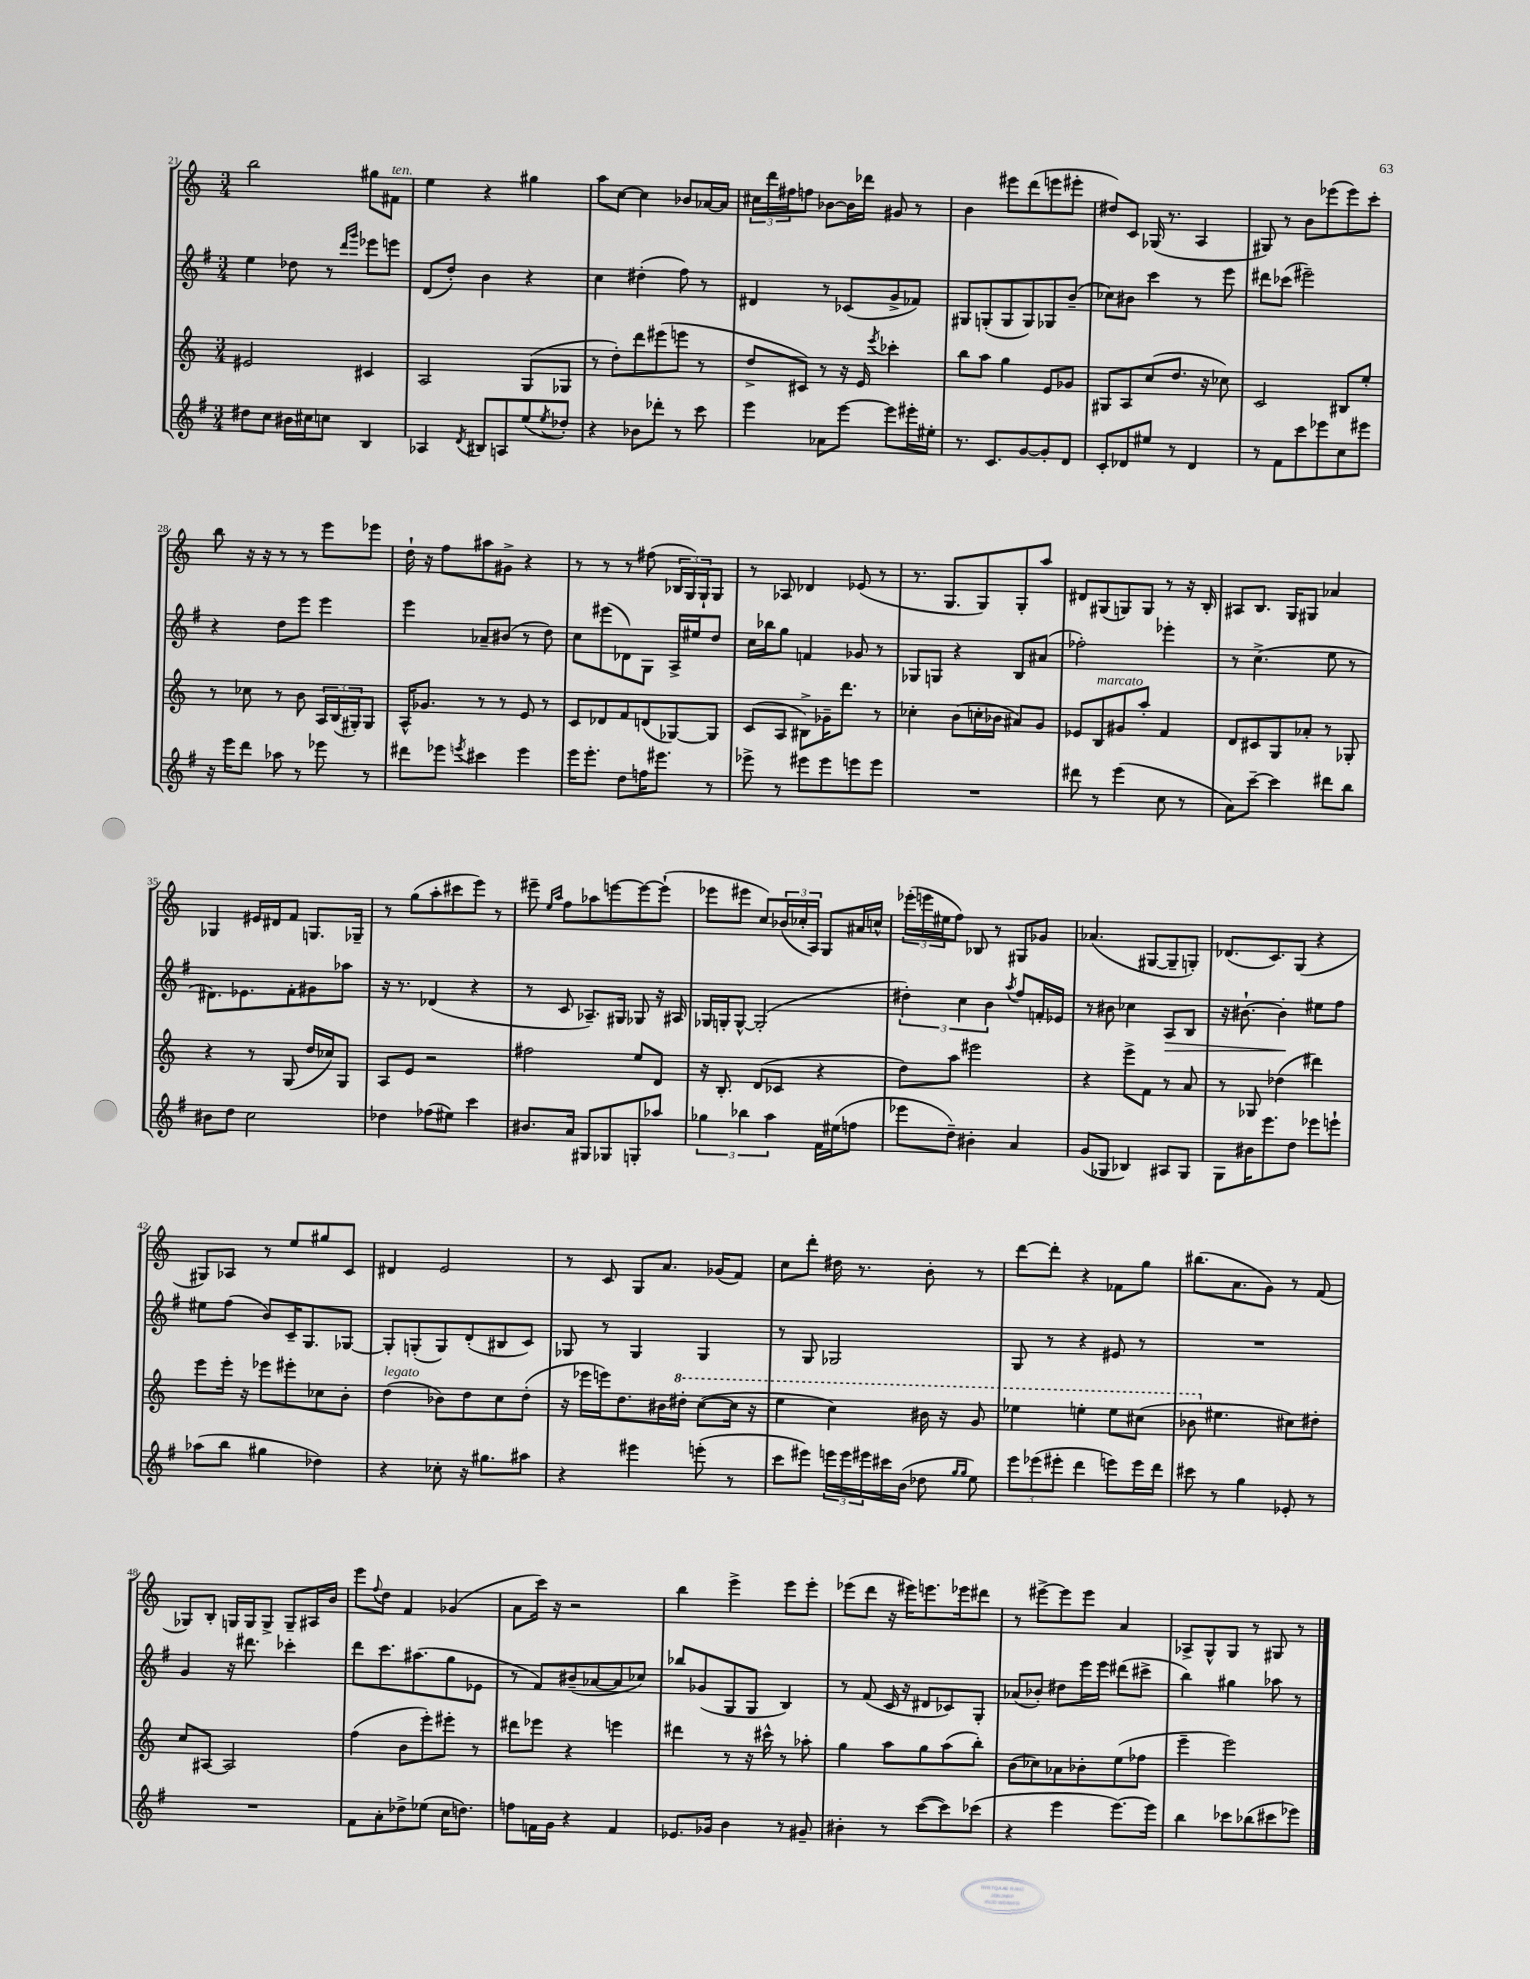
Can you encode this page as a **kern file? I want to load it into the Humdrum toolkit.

**kern	**kern	**kern	**kern
*staff4	*staff3	*staff2	*staff1
*clefG2	*clefG2	*clefG2	*clefG2
*k[f#]	*k[]	*k[f#]	*k[]
*M3/4	*M3/4	*M3/4	*M3/4
8dd#\L	2e#/	4ee\	2bb\
8cc\J	.	.	.
16b#\LL	.	8dd-\	.
16cc#\J	.	.	.
8cc\J	.	8r	.
.	.	16qqddd/LL	.
.	.	16qqggg/JJ	.
4B/	4c#/	8eee-\L	8gg#\L
.	.	8eee\J	8f#\J
=	=	=	=
4A-/	2A/	(8d/L	4ee\
.	.	8dd'/J)	.
8qd/	.	.	.
8B#/L	.	4b\	4r
8A/	.	.	.
(8ee/	(8G/L	4r	4gg#\
8qee/	.	.	.
8dd-'/J)	8G-/J	.	.
=	=	=	=
4r	8r	4cc\	8aa\L
.	8dd'\L)	.	[8cc\J
8b-\L	8ddd\	(4dd#'\	4cc\]
8ddd-'\J	(8eee#\	.	.
8r	8eee\J	8ff#\)	8b-/L
8ccc\	8r	8r	[16a-/L
.	.	.	16a-/]JJ
=	=	=	=
4eee\	8dd^/L	4d#/	24cc#\LL
.	.	.	24ddd\
.	.	.	24ff#\J
.	8c#/J)	.	8ff\J
8a-\L	8r	8r	[8b-\L
[8eee\J	16r	(8c-/L	16b-\]L
.	16e/	.	16ddd-\JJ
.	8qeee/	.	.
8eee\]L	4ccc-'\	8g^/	8g#/
16eee#'\L	.	8f-/J)	8r
16ee#'\JJ	.	.	.
=	=	=	=
8.r	8bb\L	8G#/L	4b\
.	8aa\J	(8G'/	.
8.c/L	.	.	.
.	4gg\	8G/	8eee#\L
[8g/	.	8G/)	(8ddd\
8g'/]	8e/L	8G-/	8eee\
8d/J	8g-/J	(8b~/J	8eee#'\J
=	=	=	=
8c'/L	8G#/L	8cc-\L)	8dd#/L)
8d-/	8A/	8b#\J	8c/J
8ee#/J	(8cc/	4ccc\	(16G-/
.	.	.	8.r
8r	8.dd/J	.	.
4d-/	.	8r	4A/
.	16r	.	.
.	8cc-\)	8eee\	.
=	=	=	=
8r	2c/	8ddd#\L	8G#/)
8f#\L	.	(8ccc-\J	8r
8ccc\	.	2eee#~\)	8b\L
8eee-\	.	.	(8eee-\
8cc\	8B#/L	.	8eee-\)
8eee#\J	8ee'/J	.	8ccc'\J
=	=	=	=
16r	8r	4r	8bb\
16eee\LK	.	.	.
8ddd\J	8cc-\	.	16r
.	.	.	16r
8aa-\	8r	8dd\L	8r
8r	8b\	8eee\J	8r
8eee-\	24A/LL	4eee\	8eee\L
.	(24B/	.	.
.	24G#'/J)	.	.
8r	8G#/J	.	8eee-\J
=	=	=	=
8ddd#\L	16A^^/LK	4eee\	16dd`\
.	8.g-/J	.	16r
8eee-\J	.	.	8ff\L
8qeee/	.	.	.
4ccc#\	8r	8a-~/L	8aa#\
.	8r	(8b#/J	8g#^\J
4eee\	8e/	8r	4r
.	8r	8dd\)	.
=	=	=	=
16eee\LK	8c/L	8cc\L	8r
8.eee'\J	.	.	.
.	8d-/	(8eee#\	8r
8dd\L	8f/	8d-\)	8r
16ff\K	(8d/	8G\J	(8ff#\
8.eee#\J	.	.	.
.	[8G-/)	16A^/LL	24B-/LL
.	.	.	24G/)
.	.	16ee#/J	.
.	.	.	24G`/J
8r	8G-/]J	8dd/J	8G/J
=	=	=	=
8eee-^\	(8c/L	16cc\LL	8r
.	.	16bb-\J	.
8r	8A/J	8gg\J	8A-/
8eee#\L	8B#^\L)	4f/	4d-/
8eee#\	16g-~\K	.	.
.	8.ddd\J	.	.
8eee\	.	8g-/	(8e-/
8eee\J	8r	8r	8r
=	=	=	=
2.r	4cc-'\	8G-/L	8.r
.	.	8G/J	.
.	.	.	8.G/L
.	(8b\L	4r	.
.	16cc'\L	.	8G/)
.	16b-\JJ	.	.
.	8a#/L)	8B/L	8G'/
.	8g/J	(8a#/J	8aa/J
=	=	=	=
8ddd#\	8e-/L	2ff-'\)	8d#/L
8r	8B/	.	(8G#/
(4eee\	8g#/	.	8G/)
.	8aa'/J	.	8G/J
8cc\	4f/	4eee-'\	8r
8r	.	.	16r
.	.	.	16B'/
=	=	=	=
8a\L)	8d/L	8r	8A#/L
[8ccc~\J	8c#/	(4.cc^\	8.B/J
4ccc\]	8G/	.	.
.	.	.	16G/LK
.	8a-'/J	.	8G#/J
8ddd#\L	8r	8ee\	4a-/
8bb\J	8G-'/	8r	.
=	=	=	=
8b#\L	4r	8.d#\L)	4G-/
8dd\J	.	.	.
.	.	8.e-\	.
2cc\	8r	.	16e#/LL
.	.	.	16d#/J
.	(8G/	8f#'\	8f/J
.	16dd/LL	8g#\	8.G/L
.	16cc-/J)	.	.
.	8G/J	8aa-\J	.
.	.	.	16G-~/Jk
=	=	=	=
4dd-\	8A/L	16r	8r
.	.	8.r	.
.	8e/J	.	(8gg\L
(8ff-\L	2r	(4d-/	8aa'\
8ee#\J)	.	.	8ccc#\
4ccc\	.	4r	8eee\J)
.	.	.	8r
=	=	=	=
8.b#/L	2ff#\	8r	8eee#~\
.	.	.	16qqee/LL
.	.	.	16qqaa/JJ
.	.	8c/	8ff\L
16a/Jk	.	.	.
8G#/L	.	8.A-~/L)	8aa-\
8G-/	.	.	[8eee\
.	.	16G#/Jk	.
8G'/	8ee/L	8G-/	8eee\_
8aa-/J	8d/J	16r	(8eee`\]J
.	.	16A#/	.
=	=	=	=
6gg-\	16r	16G-/LL	8eee-\L
.	8.B'/	16G'/J	.
.	.	[8G^^/J	8eee#\J
6bb-\	.	.	.
.	(8d/L	(2G'/]	8cc/L)
6aa\	.	.	.
.	8c-/J	.	(24b-/L
.	.	.	24cc-'/
.	.	.	24A/JJ)
16f#\LL	4r	.	8G/L
(16ee#\J	.	.	.
8ff\J	.	.	16a#/L
.	.	.	16cc^^/JJ
=	=	=	=
8eee-\L	8dd\L)	6dd#'\)	(24eee-'\LL
.	.	.	24eee\
.	.	.	24ee#\J
8dd~\J)	8aa\J	.	8ff\J)
.	.	6cc\	.
4b#'\	2eee#\	.	8B-/
.	.	6b\	.
.	.	.	8r
.	.	8qaa/	.
4a/	.	8ff#/L	8G#/L
.	.	16f'/L	8g-/J
.	.	16e-/JJ	.
=	=	=	=
(8g/L	4r	8r	(4.a-/
8G-/J	.	8b#\	.
4B-/)	8eee^\L	4cc-\	.
.	8f\J	.	[8G#/L
8A#/L	8r	8A/L	8G#~/]
8G-/J	8a/	8B/J	8G'/J)
=	=	=	=
8G\L	8r	16r	(8.d-/L
.	.	[8.b#`\	.
16b#\K	8G-/	.	.
8.eee\	.	.	8.c/)
.	(4dd-\	4b#'\]	.
8dd\J	.	.	(8G/J
8eee-\L	4ddd#\)	8ee#\L	4r
8eee`\J	.	8ff#\J	.
=	=	=	=
(8aa-\L	8eee\L	8ee#\L	8G#/L)
8bb\J	16eee'\Jk	(8ff#\J	8A-/J
.	16r	.	.
4gg#\	8eee-\L	8b/L)	8r
.	8eee#'\	16c~/K	8ee/L
.	.	8.G/	.
4dd-\)	8cc-\	.	8gg#/
.	8b'\J	[8G-/J	8c/J
=	=	=	=
4r	(4dd\	8G-'/]L	4d#/
.	.	(8G'/	.
8cc-'\	8b-\L)	8G/)	2e/
16r	8dd\	(8d'/	.
8.gg#\L	.	.	.
.	8cc\	8B#/	.
8aa#\J	(8dd'\J	8c/J)	.
=	=	=	=
4r	16r	8G-/	8r
.	16eee-\LL	.	.
.	16eee\J)	8r	8c/
.	8.dd\	.	.
4eee#\	.	4G-/	8G/L
.	16b#\L	.	8.a/J
.	16ddd#'\JJ	.	.
(8eee'\	([8ccc\L	4G-/	.
.	.	.	(16g-/LK
8r	16ccc\]Jk	.	8f/J)
.	16r	.	.
=	=	=	=
8ccc\L	4eee\	8r	8cc\L
8eee#\J)	.	8G/	8ddd'\J
24eee\LL	4ccc\)	2G-/	16dd#\
24eee\	.	.	.
.	.	.	8.r
24eee#\	.	.	.
16ccc#\	.	.	.
(16b\JJ	.	.	.
8dd-\	16bb#\	.	8b'\
.	16r	.	.
16qqgg/LL	.	.	.
16qqgg/JJ	.	.	.
8ee\)	8gg/	.	8r
=	=	=	=
12eee\L	4eee-\	8G/	[8ddd\L
(12eee-\	.	.	.
.	.	8r	8ddd'\]J
12eee#'\J	.	.	.
4ddd\	4eee'\	4r	4r
8eee\L)	8eee\L	8e#/	8f-\L
16eee\L	(8ccc#\J	8r	8gg\J
16ddd\JJ	.	.	.
=	=	=	=
8ccc#\	8bb-\	2.r	(8.bb#\L
8r	4.ee#\	.	.
.	.	.	8.a\
4gg\	.	.	.
.	.	.	8g\J)
8e-'/	8cc#\L)	.	8r
8r	8dd#'\J	.	(8f/
=	=	=	=
2.r	8cc/L	4g/	8G-/L)
.	[8A#/J	.	8B'/J
.	2A#/]	16r	16G/LL
.	.	8.ddd#\	16G/J
.	.	.	8G^/J
.	.	4ccc-'\	8G~/L
.	.	.	16A#/L
.	.	.	16b/JJ
=	=	=	=
8f#\L	(4ff\	8ddd\L	8eee\L
.	.	.	8qqff/
8a'\	.	8.ccc\	8dd\J
8dd-^\	8b\L	.	4f/
.	.	(8.aa#\	.
(8ee-\J	8eee'\)	.	.
16cc\LK	8eee#'\J	8gg\	(4g-/
8.dd\J)	.	.	.
.	8r	8e-\J	.
=	=	=	=
8ff\L	8ddd#\L	8r	8a\L
16f\L	8eee-\J	8f#/L)	16ccc\Jk)
16g\JJ	.	.	16r
4r	4r	(8b#~/	2r
.	.	[8a-/	.
4f/	4eee\	8a-/]	.
.	.	8cc-/J)	.
=	=	=	=
8.e-/L	4ddd#\	8bb-/L	4bb\
.	.	(8g-/	.
16g-/Jk	.	.	.
4b\	8r	8G/	4eee^\
.	16r	8G/J	.
.	16ccc#^^\	.	.
8r	8r	4B/)	8eee\L
8g#~/	8aa-'\	.	8eee'\J
=	=	=	=
4b#'\	4gg\	8r	(8eee-\L
.	.	(8f#/	8ddd\J
8r	8aa\L	16c/	16r
.	.	16r	16eee#\LK)
([8ccc\L	8gg\	8d#/L	8.eee\
8ccc\])	(8aa\	8c-/)	.
.	.	.	16eee-\k
(8ccc-\J	8bb'\J)	8G'/J	8ddd#\J
=	=	=	=
4r	(8b\L	(8a-/L	8r
.	8cc-\)	8b-'/J)	[8eee#^\L
4eee\	8a-\	8dd#\L	8eee#\]
.	8b-'\	16eee\L	8eee#\J
.	.	16eee\JJ	.
[8.eee\L)	(8ee\	(8ddd#\L	4a/
.	8ff-\J	8ccc#^\J	.
16eee\]Jk	.	.	.
=	=	=	=
4bb\	4eee~\	4bb\)	8A-^/L
.	.	.	8G^^/
8ccc-\L	2eee\)	4gg#\	8G/J
(8bb-\	.	.	8r
8ccc#\	.	8aa-\	8G#/
8eee-\J)	.	8r	8r
==	==	==	==
*-	*-	*-	*-
